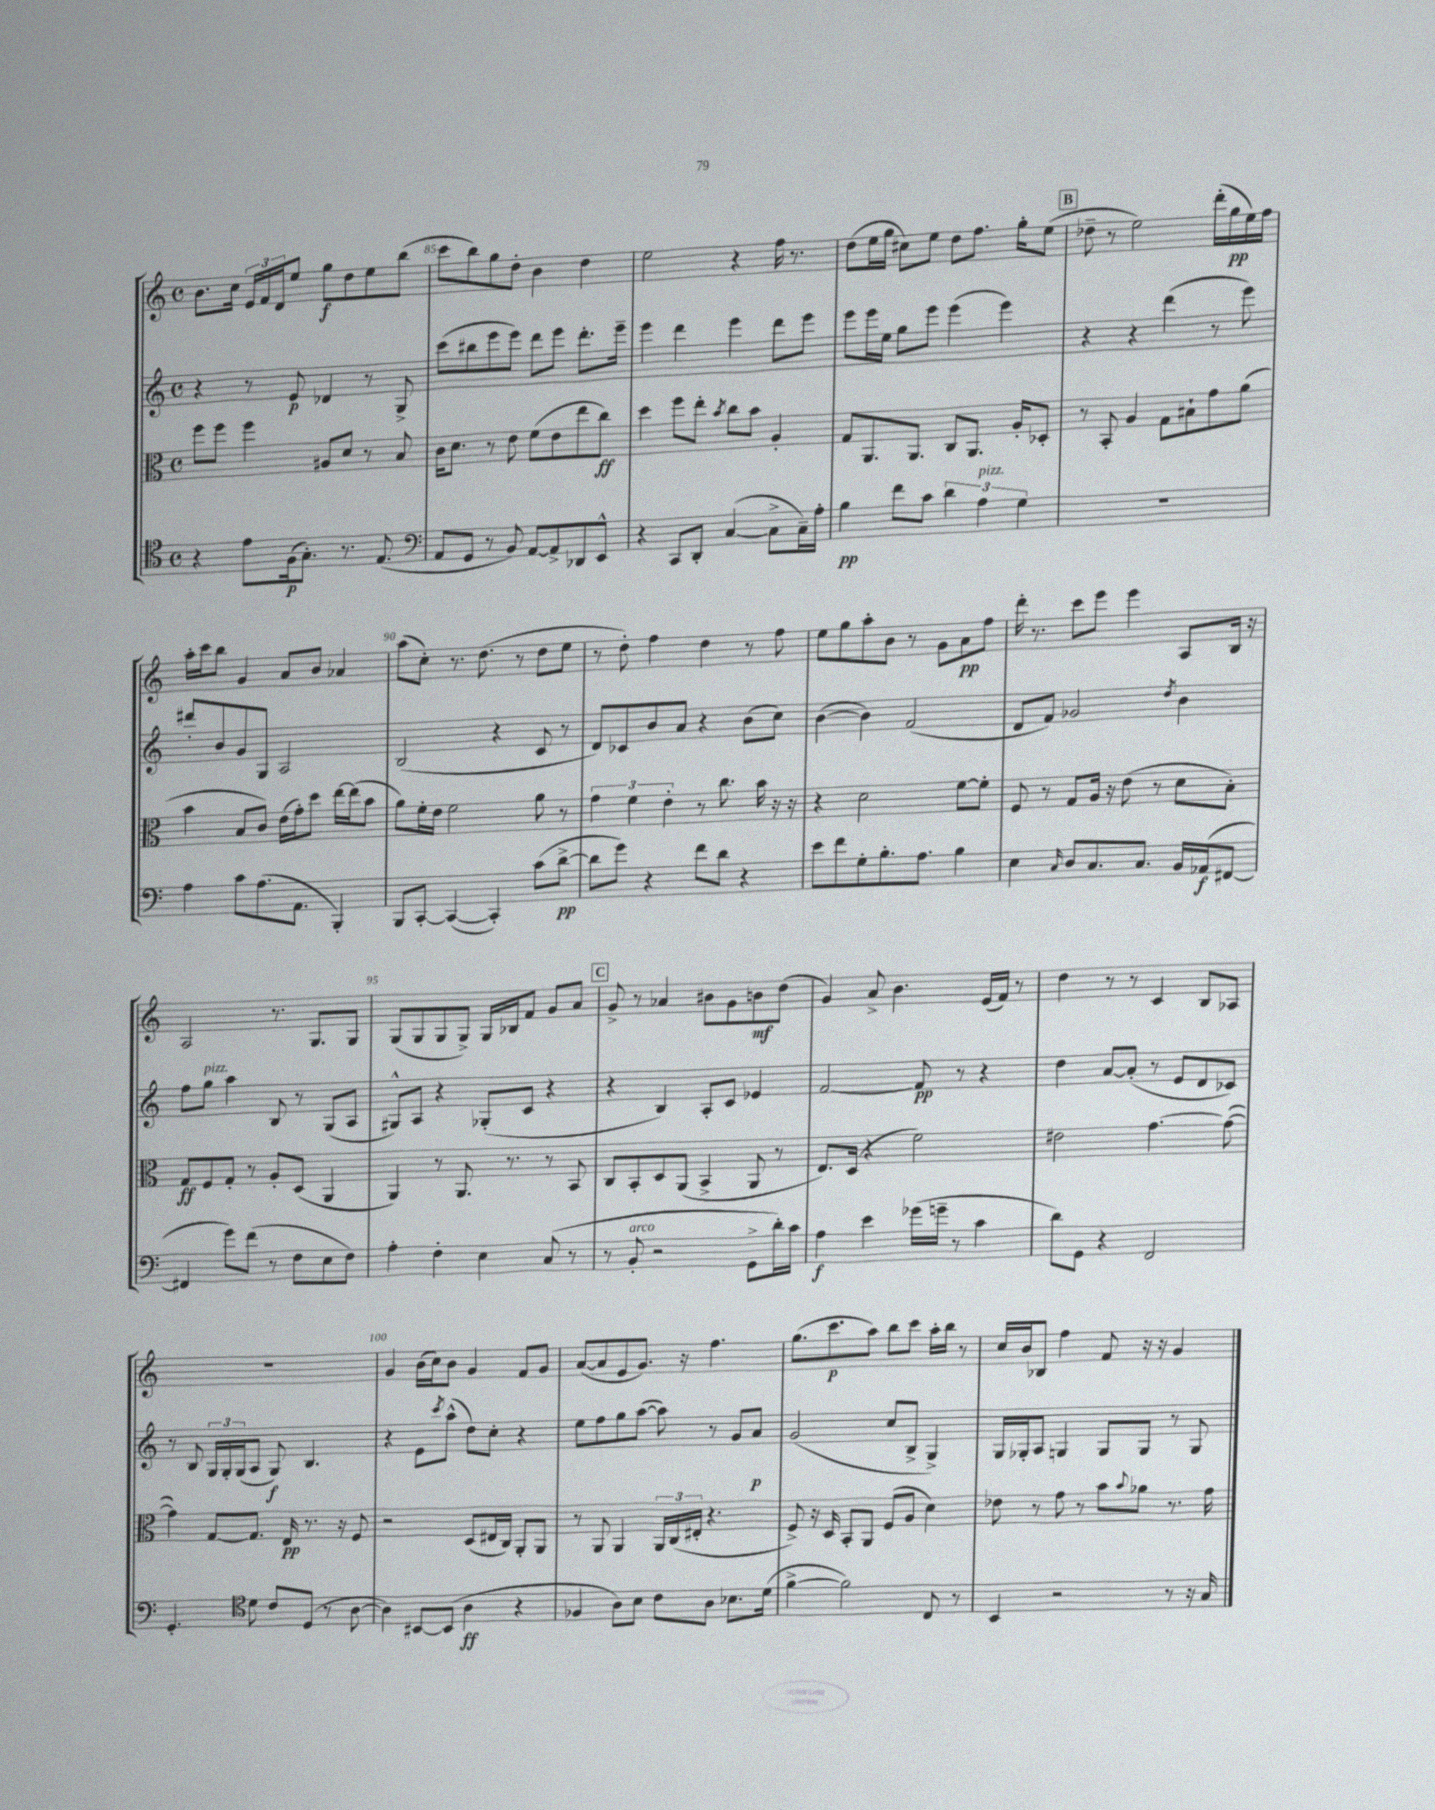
<<
\new StaffGroup <<
\new Staff = "s0" {
    \clef treble \key c \major \defaultTimeSignature \time 4/4
    b'8. c''16 \tuplet 3/2 { e'16 f'16 d'16 } e''8 g''8\f d''8 e''8 b''8( |
    c'''8 b''8) g''8 d''8-. b'4 d''4 |
    e''2 r4 f''16 r8. |
    d''8( e''16 g''16 cis''8) e''8 d''8 f''8. g''16-. e''8( |
    \mark \markup { \box "B" } des''8-- r8 e''2) d'''16-.( g''16\pp e''16) f''16 |
    a''16-. c'''16 b''8 g'4 a'8 b'8 aes'4 |
    a''8( c''8-.) r8. d''8.( r8 d''8 e''8 |
    r8 d''8-.) f''4 d''4 r8 f''8 |
    e''8 g''8 a''8-. b'8 r8 g'8 a'8\pp f''8 |
    d'''16-. r8. c'''8 e'''8 e'''4 a8 b16 r16 |
    a2 r8. g8. g8 |
    g8( g8 g8 g8->) g16 bes16 f'8 g'8 a'8 |
    \mark \markup { \box "C" } g'8-> r8 aes'4 bis'8 g'8 b'8\mf d''8( |
    g'4) a'8-> b'4. e'16( f'16) r8 |
    d''4 r8 r8 c'4 b8 aes8 |
    R1 |
    g'4 b'16( c''16) b'8 g'4 f'8 g'8 |
    a'8~( a'8 e'8 g'8.) r16 f''4. |
    g''8.( c'''8.\p a''8) b''8 c'''8 a''16-. b''16 r8 |
    c''16 b'16 bes8 f''4 f'8 r16 r16 g'4 \bar "|." |
}
\new Staff = "s1" {
    \clef treble \key c \major \defaultTimeSignature \time 4/4
    r4 r8 e'8\p des'4 r8 g8-> |
    c'''8( bis''8 e'''8 e'''8) d'''8 e'''8 d'''8.-. e'''16-- |
    e'''4 d'''4 e'''4 d'''8 e'''8 |
    e'''8 e'''16 e''16 g''8 e'''8 e'''4( e'''4) |
    \mark \markup { \box "B" } r4 r4 d'''4( r8 e'''8) |
    dis'''8-. b'8 g'8 g8 a2 |
    b2( r4 c'8 r8 |
    d'8) ces'8 b'8 a'8 r4 b'8( c''8) |
    b'4~( b'4) f'2( |
    d'8 f'8) ges'2 \acciaccatura { d''8 } b'4 |
    f''8 g''8^\markup { \italic "pizz." } a''4 b8 r8 g8( a8 |
    gis8-^) a8 r4 ges8-.( c'8 r4 |
    \mark \markup { \box "C" } r4 b4) a8-. c'8 ees'4 |
    f'2~ f'8\pp r8 r4 |
    d''4 a'8~ a'8-.( r8 e'8 d'8 ces'8) |
    r8 b8 \tuplet 3/2 { g16 g16-. g16( } a8 g8\f) b4. |
    r4 e'8 \acciaccatura { c'''8 } a''8-^( d''8) c''8-. r4 |
    e''8 f''8 g''8 a''8~( a''8) r8 g'8 a'8\p |
    g'2( c''8 b8-> g4->) |
    g16 ges16-. a8 g4 g8 g8 r8 g8 \bar "|." |
}
\new Staff = "s2" {
    \clef alto \key c \major \defaultTimeSignature \time 4/4
    f''8 f''8 f''4 ais8 d'8 r8 b8 |
    c'16 d'8. r8 e'8 f'8( e'8 e''8 c''8\ff) |
    d''4 f''8 e''8-. \acciaccatura { b'8 } c''8 b'8 a4-. |
    g8 a,8. a,8. c8 a,8. a16-. des8-. |
    \mark \markup { \box "B" } r8 b,8-. a4 g8 bis8-! g'8 a'8( |
    b'4 b8 c'8) e'16( g'16-.) d''8 e''16~ e''16( b'8 |
    a'8) f'16-. e'16 f'2 a'8 r8 |
    \tuplet 3/2 { g'4 f'4 e'4-. } r8 c''8. b'16 r16 r16 |
    r4 d'2 f'8~ f'8-. |
    f8 r8 g8 a16 r16 e'8( r8 d'8 b8-.) |
    g8\ff f8 g8-. r8 a8-. d8( a,4 |
    a,4) r8 a,8. r8. r8 b,8 |
    \mark \markup { \box "C" } c8 b,8-. d8 a,8( b,4-> a,8 r8 |
    e8.) d16( r4 f'2) |
    eis'2 g'4.~ g'8~( |
    g'4) g8~ g8. e16\pp r8. r16 f8 |
    r2 d8( eis16 c16) a,8-. a,8 |
    r8 a,8 a,4 \tuplet 3/2 { a,16 c16( eis16-. } r4. |
    f8->) r16 d16 b,8-. a,8 f8( a8 d'4) |
    ees'8 r8 g'8 r8 b'8 \appoggiatura { b'8 } aes'8 r8. g'16 \bar "|." |
}
\new Staff = "s3" {
    \clef tenor \key c \major \defaultTimeSignature \time 4/4
    r4 e'8 f16\p( g8.-.) r8. e8.( |
    \clef bass a,8 g,8 r8 b,8) a,8~ a,8-> des,8 e,8-^ |
    r4 c,8 d,8-. c4~( c8-> c16--) a16-. |
    b4\pp f'8 c'8 \tuplet 3/2 { d'4 a4^\markup { \italic "pizz." } g4 } |
    \mark \markup { \box "B" } R1 |
    a4 c'8 a8.( a,8. b,,4-.) |
    b,,8 c,8~-. c,4~( c,4-.) c'8( d'8~->\pp |
    d'8 g'8) r4 f'8 d'8 r4 |
    e'8 f'8 g8-. b8.-. a8. b4 |
    e4 \grace { c16 } d8 c8. c8. b,16 aes,16\f( fis,8~ |
    fis,4 g'8) f'8( r8 f8 e8 f8) |
    a4-. f4-. e4 c8( r8 |
    \mark \markup { \box "C" } r8 b,8-.^\markup { \italic "arco" } r2 g,8-> d'16-.) c'16 |
    a4\f e'4 ges'16( g'16-- r8 c'4 |
    d'8) g,8 r4 f,2 |
    g,4.-. \clef tenor d'8 c'8 d8( r8 a8~ |
    a4) bis,8~ bis,8( a4\ff r4 |
    fes4 a8) b8 c'8 a8 bes8. d'16( |
    f'4~-> f'2) c8 r8 |
    b,4 r2 r8 r16 g16 \bar "|." |
}
>>
>>
\layout { \context { \Score currentBarNumber = #84 \override BarNumber.break-visibility = ##(#f #t #t) barNumberVisibility = #(every-nth-bar-number-visible 5) } }
